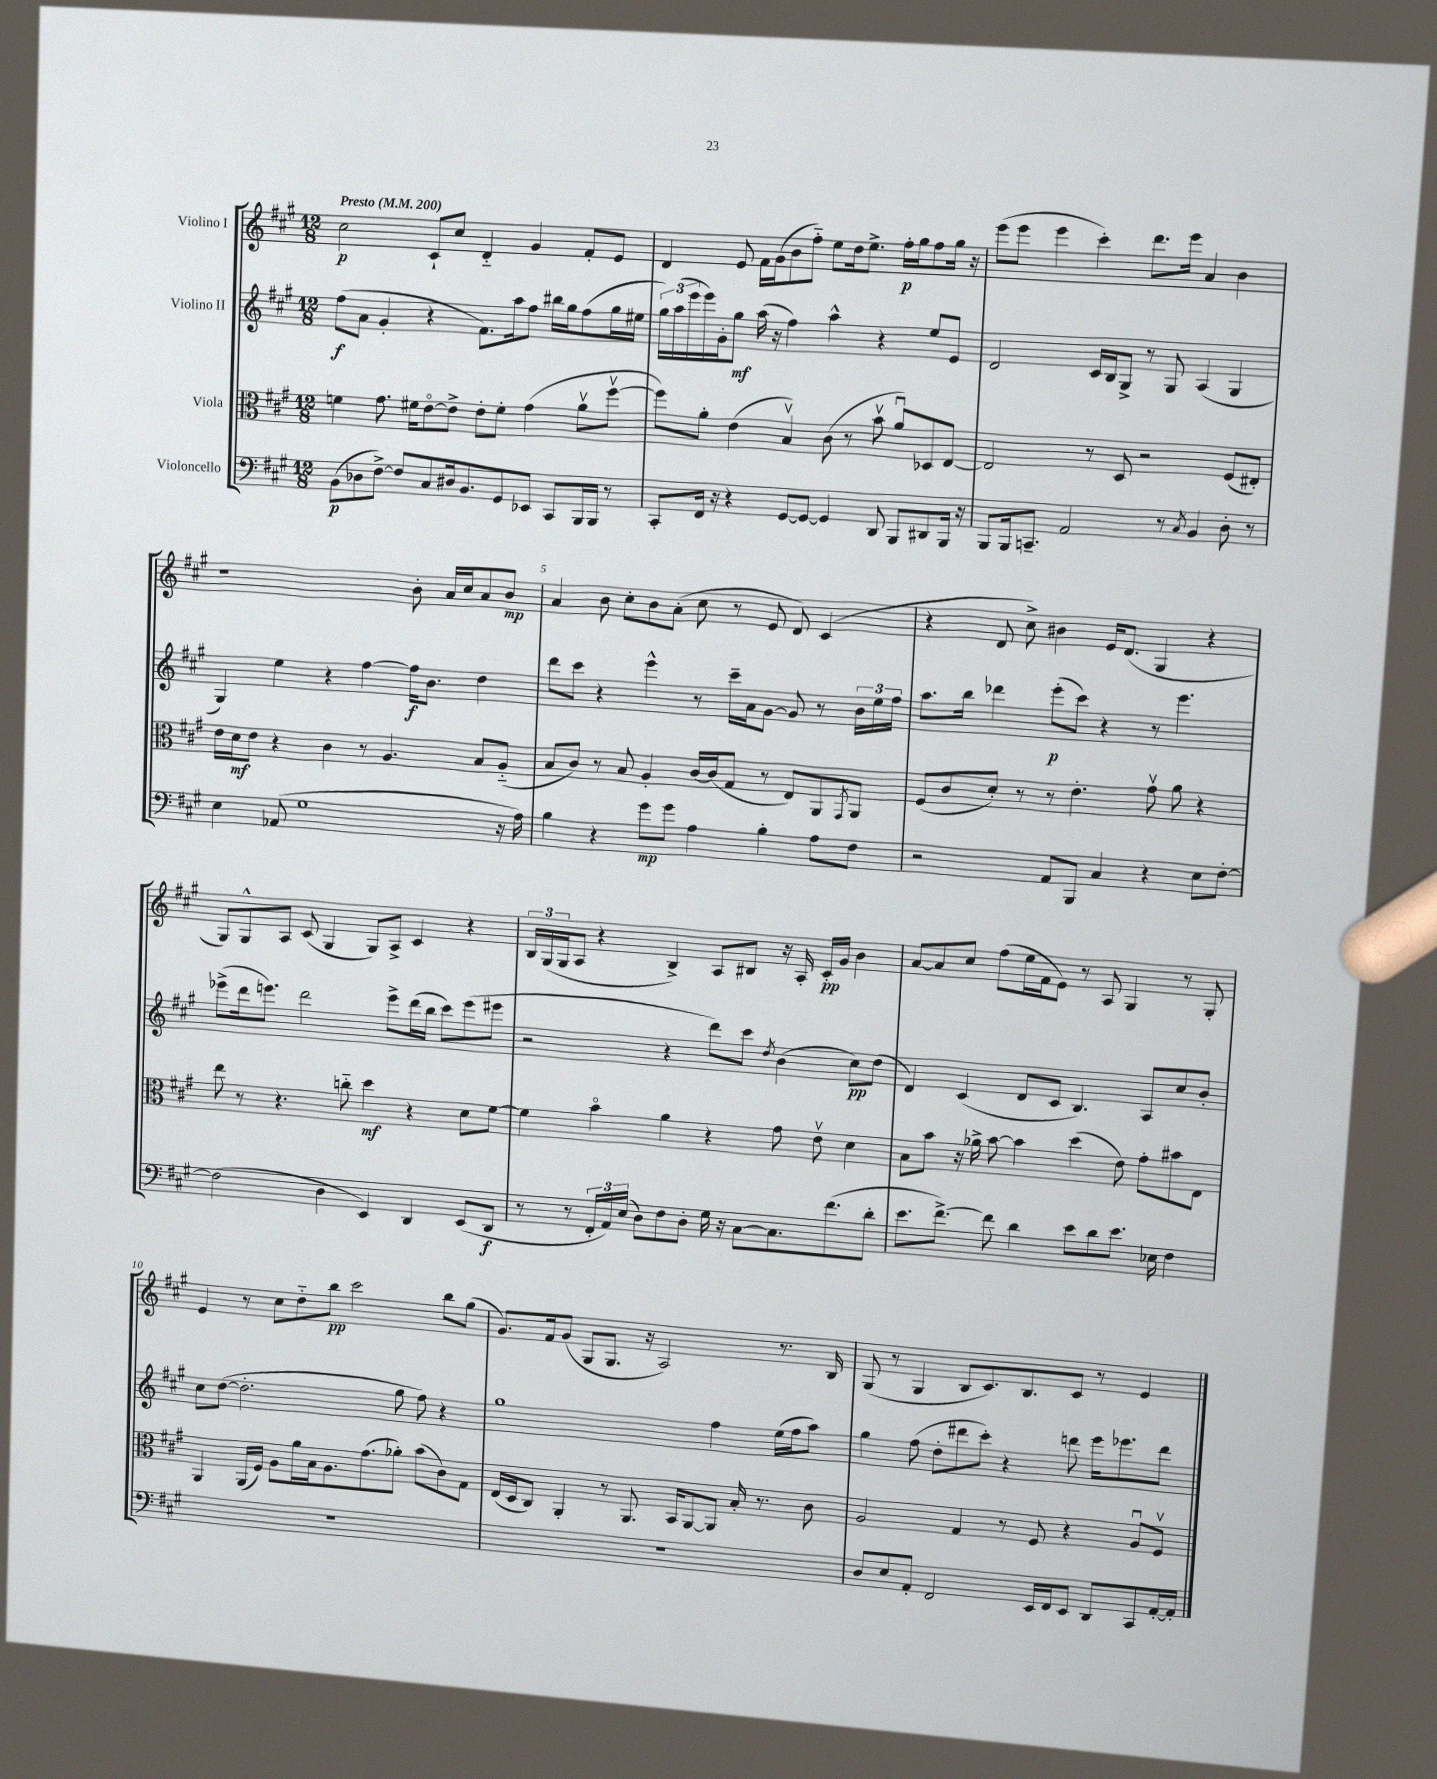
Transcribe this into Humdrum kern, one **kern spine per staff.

**kern	**kern	**kern	**kern
*staff4	*staff3	*staff2	*staff1
*clefF4	*clefC3	*clefG2	*clefG2
*k[f#c#g#]	*k[f#c#g#]	*k[f#c#g#]	*k[f#c#g#]
*M12/8	*M12/8	*M12/8	*M12/8
*MM200	*MM200	*MM200	*MM200
(8BB\L	4f\	(8ff#\L	2cc#\
8D-\	.	8a\J	.
[8F#^\J)	8.g#\	4g#'/	.
8F#/]L	.	.	.
.	16f#\LK	.	.
8C#/	[8eo\	4r	8c#`/L
16D#/k	8e^\]J	.	8cc#/J
8.BB/	.	.	.
.	8e'\L	8.f#\L)	4d'~/
8GG#/	8f#'\J	.	.
.	.	16aa\k	.
8EE-/J	(4g#\	8ff#\J	4g#/
8CC#/L	.	16bb#\LL	.
.	.	16gg#\J	.
16BBB/L	8av\L	(8ff#\	8f#'/L
16BBB/JJ	.	.	.
8r	[8ff#v\J	16gg#\L	8e/J
.	.	16ee#\JJ	.
=	=	=	=
8CC#'/L	8ff#\]L)	24gg#\LL)	4d/
.	.	(24aa\	.
.	.	24eee\	.
16FF#/Jk	8a'\J	16eee\)	.
16r	.	16g#'\J	.
4r	(4e\	8gg#\J	8e/
.	.	(16aa\	16f#\LL
.	.	16r	(16g#\J
[8GG#/L	4Bv/)	4ff#\)	8b\
8GG#/_J	.	.	8ff#'~\J)
4GG#/]	(8c#\	4aa^^\	8ee\L
.	8r	.	16dd\k
.	.	.	8.ee^\J
8DD/	8bv\	4r	.
8BBB/L	8au/L)	.	16ff#'\LL
.	.	.	16gg#\J
8DD#/	8D-/	8ee/L	8ff#\
16BBB/Jk	[8E/J	8e/J	16gg#\Jk
16r	.	.	16r
=	=	=	=
8BBB/L	2E/]	2d/	(8eee\L
16BBB/k	.	.	8eee\J
8.CC~/J	.	.	.
.	.	.	4eee\
2AA/	.	.	.
.	8r	16c#/LL	4ccc#'\)
.	.	16B/J	.
.	8D/	8G#^/J	.
.	2r	8r	8.ddd\L
8r	.	8G#/	.
.	.	.	16eee\Jk
8qC#/	.	.	.
4BB/	.	(4A/	4a/
8D'\	(8F#/L	4G#/	4b\
8r	8E#'/J)	.	.
=	=	=	=
4E\	16e\LL	4G#/)	1r
.	16d\J	.	.
.	8e\J	.	.
(8AA-/	4r	4ee\	.
1G#	.	.	.
.	4c#\	4r	.
.	8r	[4ff#\	.
.	4.A/	.	.
.	.	16ff#\]LK	8b'\
.	.	8.b\J	.
.	.	.	16a/LL
.	.	.	16cc#/J
.	8B/L	4dd\	8a/
16r	(8A'~/J	.	8b/J
16A\)	.	.	.
=	=	=	=
4B\	8B/L	8ddd\L	4a/
.	8c#/J)	8ccc#\J	.
4r	8r	4r	8b\
.	8B/	.	8cc#'\L
8g#\L	4A'/	4eee^^\	8b\
8g#\J	.	.	(8a'\J
4A\	[16c#/LL	8r	8cc#\
.	(16c#/]J	.	.
.	8G#/J	16ccc#~\LL	8r
.	.	16a\J	.
4B'\	8r	[8g#\J	8e/
.	8E/L)	8g#/]	8d/)
8A\L	8AA/	8r	(4c#/
.	8qGG#/	.	.
8F#\J	8AA/J	24b\LL	.
.	.	24ee\	.
.	.	24ff#\JJ	.
=	=	=	=
2r	(8F#/L	8.aa\L	4r
.	8c#/	.	.
.	.	16bb\Jk	.
.	8d'/J)	4ddd-\	8d/
.	8r	.	8cc#^\)
8AA/L	8r	(8eee'\L	4b#\
8BBB/J	4.e'\	8ccc#\J)	.
4C#/	.	4r	16e/LK
.	.	.	(8.d/J
4r	8g#v\	8r	4G#/
.	8a\	4.eee\	.
8E\L	4r	.	4r
[8F#'\J	.	.	.
=	=	=	=
(2F#\]	8ee\	(8eee-^\L	8G#/L)
.	8r	16ddd\k	8G#^^/
.	.	8.eee\J)	.
.	4.r	.	8A/J
.	.	2ddd\	(8c#/
4D\	.	.	4G#/
.	8cc'~\	.	.
4EE/)	4dd\	.	8G#/L)
.	.	8eee^\L	8A^/J
4DD/	4r	(16ddd\L	4c#/
.	.	16bb\JJ	.
.	.	8ccc#\L)	.
(8EE/L	8d\L	(8eee\	4r
8DD/J	[8f#\J	8eee#\J	.
=	=	=	=
8r	4f#\]	2r	24B/LL
.	.	.	(24G#/
.	.	.	24G#/J
8r	.	.	8A/J
24FF#'/LL	4bo\	.	4r
24AA/)	.	.	.
(24E/JJ	.	.	.
8D\L)	.	.	.
8F#\	4a\	4r	4B^/)
8D'\J	.	.	.
16G#\	4r	8ddd\L)	8A/L
16r	.	.	.
[8C#\L	.	8ccc#\J	8B#/J
.	.	8qdd/	.
8.C#\]	8g#\	(4b\	16r
.	.	.	16A'/
.	8ev\	.	16c#'/LL
(8.f#\	.	.	16g#/JJ
.	4d\	8cc#\L)	4b\
8d'\J	.	(8dd\J	.
=	=	=	=
8.e\L	8B\L	4d/)	[8a/L
.	8b\J	.	8a/]
[8.f#^\J)	.	.	.
.	16r	(4c#/	8cc#/J
.	16a-^\	.	.
8f#\]	[8b\	.	(8ff#\L
4d\	4b\]	8d/L	16ee\L
.	.	.	16f#\J
.	.	8c#/J	8e\J)
8e\L	(4dd\	4.B/)	8r
8d\	.	.	8A/
8.e\J	8e\)	.	4G#/
.	8g#'\L	8A/L	.
16E-\	.	.	.
4F#\	8b#\	8cc#/	8r
.	8E\J	8b'/J	8G#'/
=	=	=	=
1.r	4AA/	8cc#\L	4e/
.	.	([8dd\J	.
.	(16AA/LL	2.dd'\]	8r
.	16F#/JJ)	.	.
.	8A\L	.	8cc#\L
.	16a\L	.	8dd'~\
.	16B\J	.	.
.	8.A\	.	8bb\J
.	.	.	2ccc#\
.	(8.g#\	.	.
.	8a-'\J)	8gg#\	.
.	(8b\L	8ff#\)	.
.	8c#\)	4r	8bb\L
.	8G#\J	.	(8gg#\J
=	=	=	=
1.r	(16E/LL	1gg#	8.g#/L)
.	16D/J	.	.
.	8C#/J)	.	.
.	.	.	16f#/k
.	4AA'/	.	(8g#/J
.	.	.	8G#/L
.	8r	.	8.G#/J
.	8.AA/	.	.
.	.	.	16r
.	.	.	2A/)
.	16BB/LK	.	.
.	[8AA/	.	.
.	8AA/]J	4ff#\	.
.	16B'/	.	.
.	8.r	.	.
.	.	(16ee\LL	8.r
.	.	16ff#\J	.
.	8c#\	8aa\J)	.
.	.	.	16B/
=	=	=	=
8D/L	2A/	4gg#\	(8G#/
8E/	.	.	8r
8AA'/J	.	(8ff#\	4G#/
2FF#/	.	8dd'\L	.
.	4G#/	8ddd#\	8B/L
.	.	8ccc#'\J)	8.c#/)
.	8r	4r	.
.	.	.	8.B/
16EE/LL	8F#/	.	.
16FF#/J	.	.	.
8EE/J	4r	8ddd\	8c#/J
8DD/L	.	16eee\LK	8r
.	.	8.eee-\	.
8CC#/	8Au/L	.	4e/
[16AA'/L	8F#v/J	8ddd\J	.
16AA'/]JJ	.	.	.
==	==	==	==
*-	*-	*-	*-
